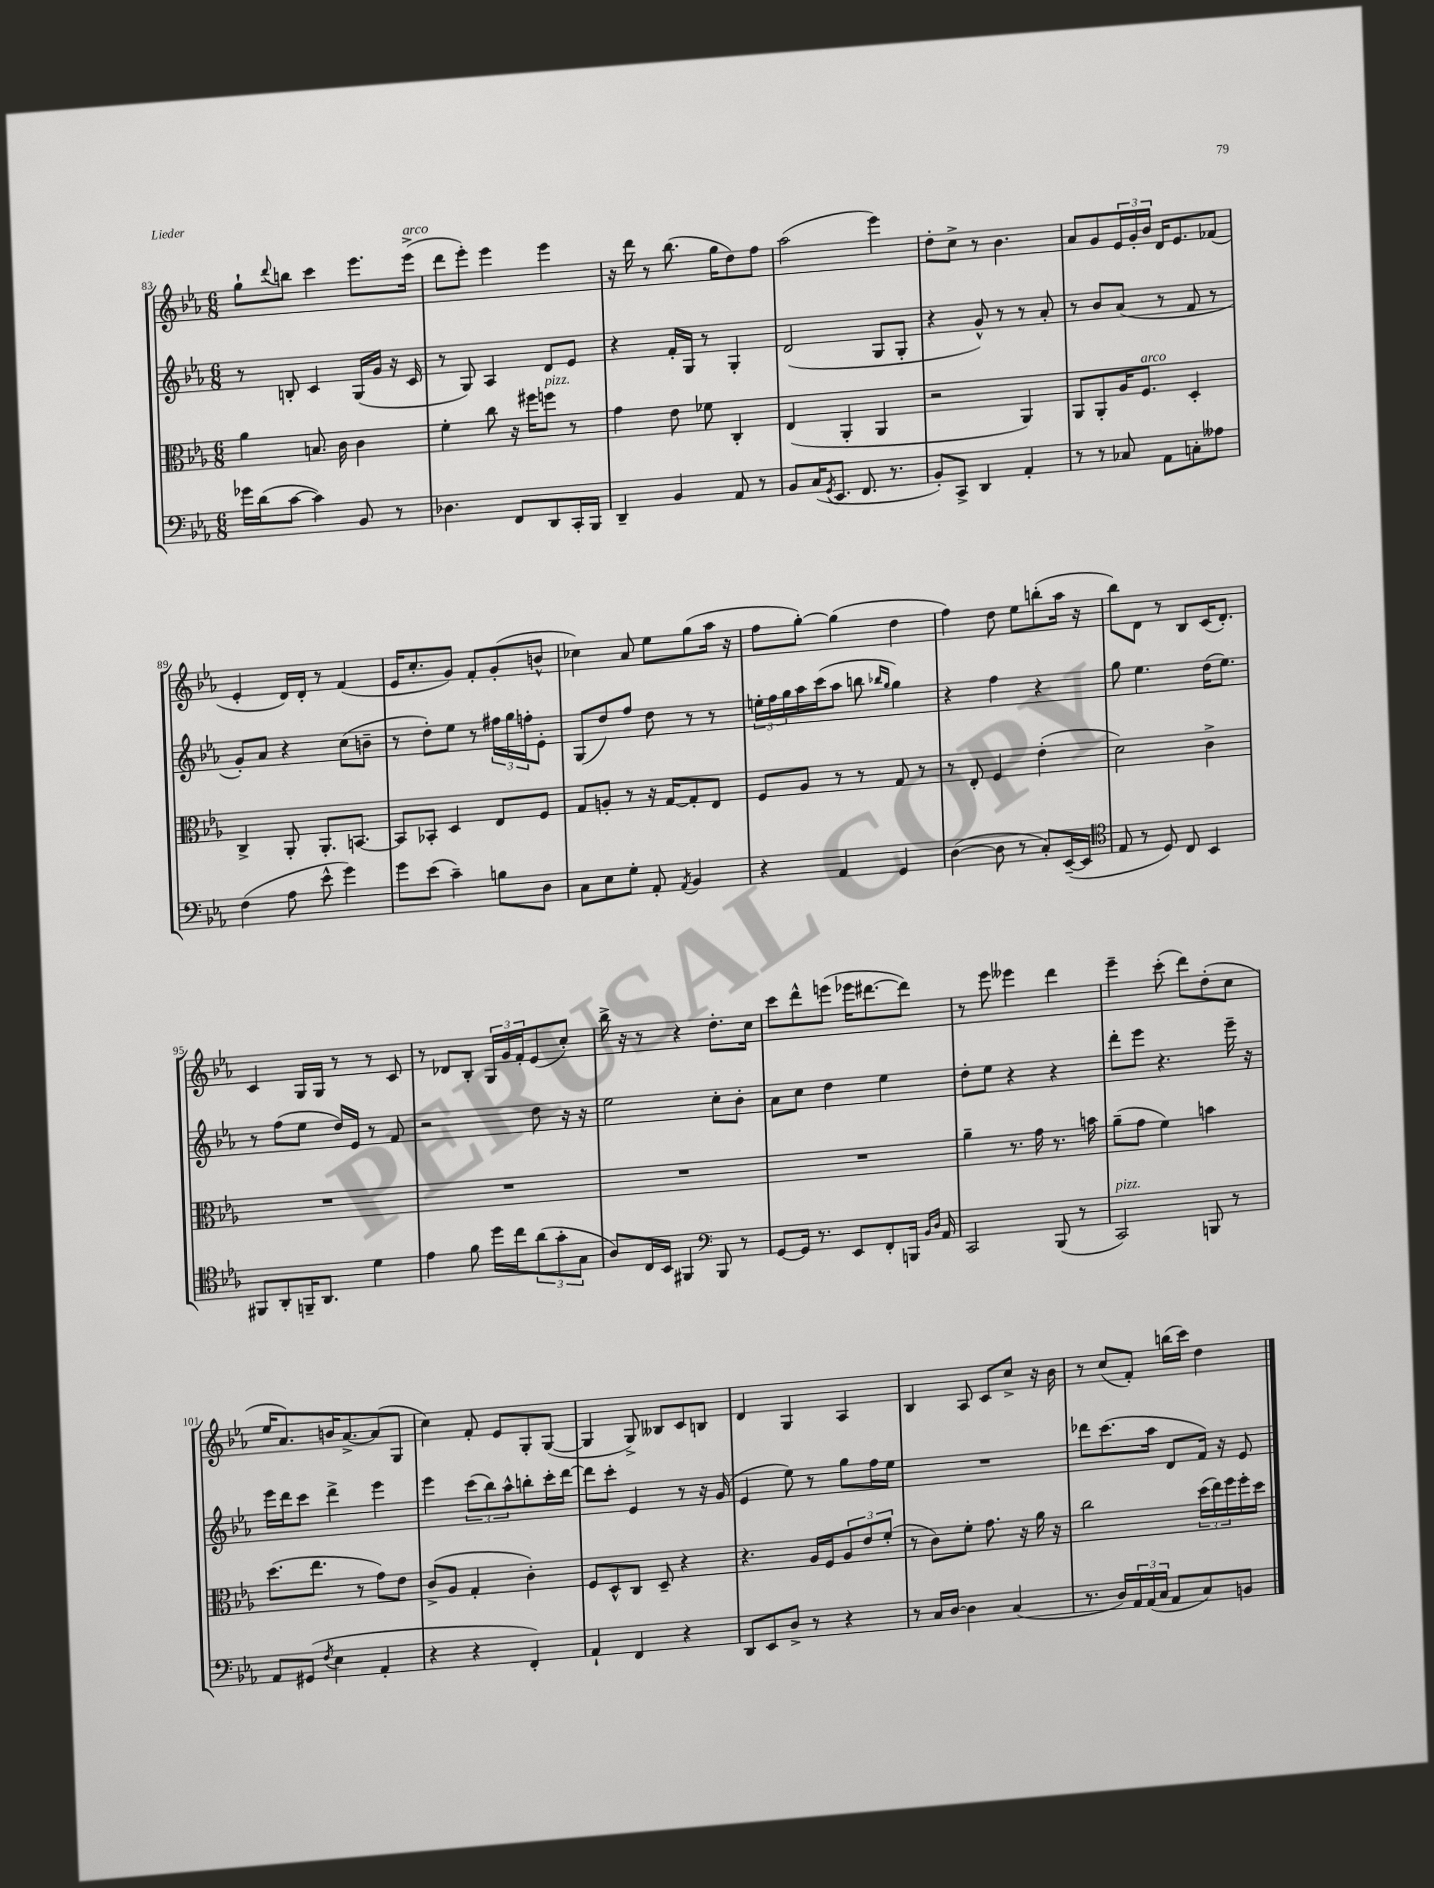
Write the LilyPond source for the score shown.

<<
\new StaffGroup <<
\new Staff = "s0" {
    \clef treble \key ees \major \numericTimeSignature \time 6/8
    g''8-! \appoggiatura { d'''8 } b''8 c'''4 ees'''8. ees'''16->^\markup { \italic "arco" }( |
    d'''8 ees'''8-.) ees'''4 ees'''4 |
    r16 d'''16 r8 bes''8.( g''16 d''8) f''8 |
    aes''2( ees'''4) |
    d''8-. c''8-> r8 bes'4. |
    aes'8 g'8 \tuplet 3/2 { ees'16 g'16-. bes'16 } d'16 ees'8. fes'8( |
    ees'4-. d'16) d'16-. r8 f'4( |
    ees'16 c''8.-. g'8) f'8-. g'8-.( b'8-^ |
    ces''4) aes'8 ees''8 g''8( aes''16 r16 |
    f''8 g''8~-.) g''4( d''4 |
    f''4) d''8 ees''8 b''8-.( aes''16 r16 |
    bes''8) d'8 r8 bes8 c'16( d'8.-.) |
    c'4 g16 g16 r8 r8 c'8 |
    r8 des'8 bes8-. \tuplet 3/2 { g16 g'16 f'16-. } ees'8( c''8-.) |
    bes''16-> r16 r8 r4 d''8.-. c''16 |
    c'''8 d'''8-^ e'''8( ees'''16 dis'''8.~ dis'''8) |
    r8 ees'''8 eeses'''4 d'''4 |
    ees'''4-- c'''8-.( d'''8) d''8-.( c''8 |
    ees''16 aes'8.) b'16 aes'8.~-> aes'8( g8 |
    c''4) f'8-. ees'8 g8-. g8~( |
    g4 g8->) beses8 c'8 b8 |
    d'4 g4 aes4 |
    bes4 aes8 c'8 c''8-> r16 bes'16 |
    r8 c''8( f'8-.) b''16( c'''16) d''4 \bar "|." |
}
\new Staff = "s1" {
    \clef treble \key ees \major \numericTimeSignature \time 6/8
    r8 b8-. c'4 g16( g'16 r16 c'16 |
    r8 g8) aes4 d'8 ees'8 |
    r4 f'16-. g16 r8 g4-. |
    d'2( g8 g8-. |
    r4 g'8-^) r8 r8 aes'8-. |
    r8 bes'8 aes'8( r8 f'8 r8 |
    g'8-.) aes'8 r4 c''8( b'8-- |
    r8 d''8-.) ees''8 r8 \tuplet 3/2 { fis''16 g''16 f''16-. } ees'8-. |
    g8( d''8) f''8 d''8 r8 r8 |
    \tuplet 3/2 { e''16-. f''16 g''16 } aes''16 c'''16( aes''8 b''8 \grace { bes''16 g''16 } g''4) |
    r4 f''4 r4 |
    g''8 ees''4. d''16( ees''8.) |
    r8 f''8( ees''8 d''16) ees'16 r8 f'8 |
    r2 d''8 r16 r16 |
    ees''2 c''8-. bes'8-. |
    aes'8 c''8 d''4 ees''4 |
    d''8-. ees''8 r4 r4 |
    d'''8-. ees'''8 r4. ees'''16-- r16 |
    ees'''16 d'''16 c'''8 d'''4-> ees'''4 |
    ees'''4 \tuplet 3/2 { c'''8( bes''8) aes''8-^ } b''8-. c'''16-. d'''16~ |
    d'''8 c'''8-. ees'4 r8 r16 g'16( |
    ees'4 ees''8) r8 g''8 f''16 ees''16 |
    R2. |
    des'''8 c'''8.( aes''16 d'8 f'16) r16 ees'8 \bar "|." |
}
\new Staff = "s2" {
    \clef alto \key ees \major \numericTimeSignature \time 6/8
    aes'4 b8. c'16 c'4 |
    f'4-. c''8 r16 fis''16 f''8^\markup { \italic "pizz." } r8 |
    g'4 ees'8 fes'8 c4-. |
    ees4( aes,4-. aes,4 |
    r2 aes,4) |
    aes,8 aes,8-. aes16 f8.^\markup { \italic "arco" } d4-. |
    c4-> aes,8-. aes,8.-. b,8.~ |
    b,8 bes,8-. d4 ees8 f8 |
    g8 a8-. r8 r16 g16~ g8-. ees8 |
    f8 aes8 r8 r8 g8 r8 |
    r8 ees8-. f4 ees'4-.( |
    d'2) c'4-> |
    R2. |
    R2. |
    R2. |
    R2. |
    aes'4-- r8. g'16 r8. b'16 |
    aes'8--( g'8 f'4) b'4 |
    d''8.( ees''8. r8 g'8) ees'8 |
    c'8->( aes8 g4-. c'4-.) |
    f8 d8-^ c8 d8-- r4 |
    r4. aes16 f16 \tuplet 3/2 { aes8 ees'8 f'8-.( } |
    r8 c'8) f'8-. g'8. r16 aes'16 r16 |
    c''2 \tuplet 3/2 { d''16( ees''16) f''16 } f''16-. d''16 \bar "|." |
}
\new Staff = "s3" {
    \clef bass \key ees \major \numericTimeSignature \time 6/8
    ges'16 d'16( c'8~ c'4) bes,8 r8 |
    des4. f,8 d,8 c,16-. bes,,16 |
    d,4-- bes,4 aes,8 r8 |
    bes,8 c16( \acciaccatura { g,8 } ees,8. f,8. r8. |
    bes,8-.) c,8-> d,4 aes,4-. |
    r8 r8 ces8 aes,8 c8-. aeses8 |
    f4( aes8 ees'8-^ g'4) |
    g'8 ees'8( c'4--) b8 d8 |
    c8 ees8 g8-. aes,8-. \acciaccatura { aes,8 } bes,4 |
    r4 aes,4 g,4 |
    d4~( d8 r8 c8-.) ees,16~--( ees,16 |
    \clef tenor ees8 r8 d8) c8 bes,4 |
    fis,8 aes,8-. f,16-- aes,8. d'4 |
    ees'4 f'8 d''16 c''16 \tuplet 3/2 { aes'8( g'8-. g8 } |
    aes8) c16 bes,16 fis,4 \clef bass bes,,8 r8 |
    g,8~ g,16 r8. ees,8 f,8-. b,,16 \grace { bes,16 d16 } aes,16 |
    c,2 bes,,8( r8 |
    c,2^\markup { \italic "pizz." }) b,,8 r8 |
    aes,8 gis,8( \acciaccatura { f8 } ees4 aes,4-. |
    r4 r4 f,4-.) |
    aes,4-! f,4 r4 |
    d,8 ees,8 d8-> r8 r4 |
    r8 c16 d16~ d4 c4( |
    r8. d16) \tuplet 3/2 { aes,16 aes,16( c16 } aes,8 c8) b,8 \bar "|." |
}
>>
>>
\layout { \context { \Score currentBarNumber = #83 } }
